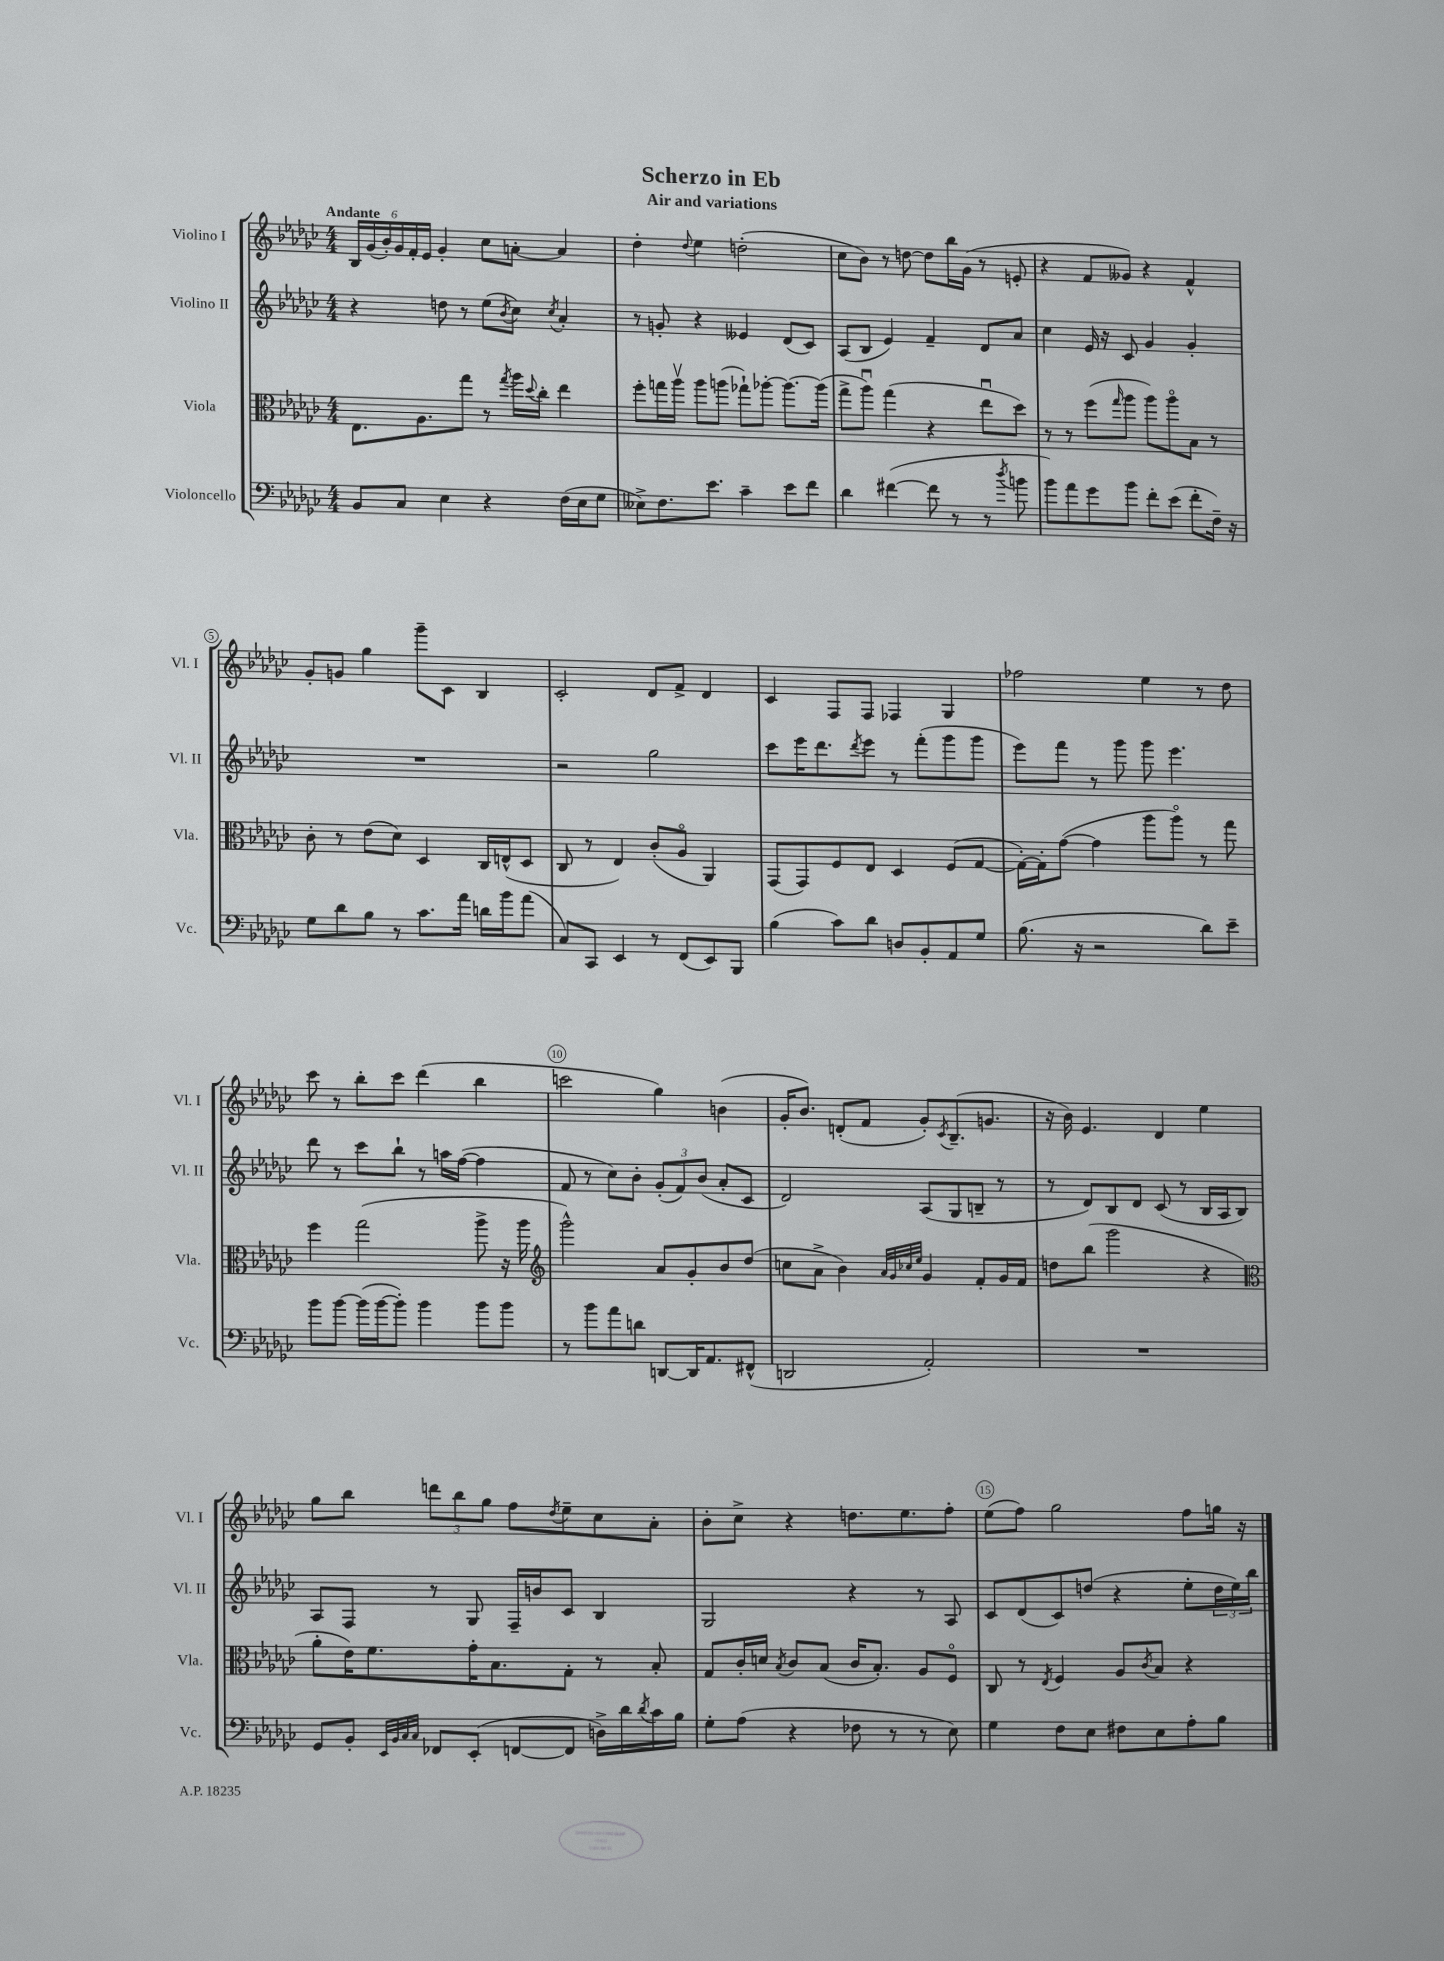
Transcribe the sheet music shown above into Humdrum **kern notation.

**kern	**kern	**kern	**kern
*part4	*part3	*part2	*part1
*staff4	*staff3	*staff2	*staff1
*I"Violoncello	*I"Viola	*I"Violino II	*I"Violino I
*I'Vc.	*I'Vla.	*I'Vl. II	*I'Vl. I
*clefF4	*clefC3	*clefG2	*clefG2
*k[b-e-a-d-g-c-]	*k[b-e-a-d-g-c-]	*k[b-e-a-d-g-c-]	*k[b-e-a-d-g-c-]
*M4/4	*M4/4	*M4/4	*M4/4
=1	=1	=1	=1
!	!	!	!LO:TX:a:B:t=Andante
8BB-/L	8.E-\L	4r	24B-/LL
.	.	.	(24g-/
.	.	.	24b-'/)
8C-/J	.	.	24g-/
.	.	.	24f'/
.	8.A-\	.	.
.	.	.	24e-/JJ
4E-\	.	8ddn\	4g-'/
.	8gg-\J	8r	.
4r	8r	(8ee-\L	8cc-\L
.	8qgg-/	8qb-/	.
.	16aa-\LL	8cc-\J)	[8an'\J
.	8qqdd-/	.	.
.	16cc-'\JJ	.	.
.	.	8qcc-/	.
(16F\LL	4ee-\	4a-'/	4a/]
16E-\J	.	.	.
8G-\J	.	.	.
=2	=2	=2	=2
8E--X^\L)	8ff'\L	8r	4dd-'\
8.F\	16ggn\L	8gn'/	.
.	16aa-v\JJ	.	.
.	.	.	8qqdd-/
.	8aa-\L	4r	4ee-\
8.e-\J	.	.	.
.	(8aan\J	.	.
4c-~\	8gg-X`\L)	4e--X/	(2ddn'\
.	[8aa-X'\J	.	.
8e-\L	8.aa-\L_	(8d-/L	.
8f\J	.	8c-/J)	.
.	(16aa-\Jk]	.	.
=3	=3	=3	=3
4d-\	8gg-^\L	(8A-/L	8cc-\L
.	8aa-u\J)	8B-/J	8b-\J)
([4f#X\	(4gg-\	4e-/)	8r
.	.	.	[8ddn\
8f#\]	4r	4f~/	8dd\L]
8r	.	.	16bb-\L
.	.	.	(16g-\JJ
8r	8ee-u\L	8d-/L	8r
8qdd-/	.	.	.
8bn\	8dd-\J)	8a-/J	8en'/
=4	=4	=4	=4
8b-\L)	8r	4cc-\	4r
8a-\	8r	.	.
8g-\	(8ff\L	16e-/	8f/L
.	.	16r	.
.	16qqgg-/	.	.
8b-\J	8aa-\J	8c-/	8g--X/J)
8f'\L	8aa-\L)	4g-/	4r
(8e-\J	8aa-\	.	.
8f'\L	8B-\J	4g-'/	4f^^/
16F~\Jk)	8r	.	.
16r	.	.	.
!!LO:LB:g=z
=5	=5	=5	=5
8G-\L	8c-'\	1r	8g-'/L
8d-\	8r	.	8gn/J
8B-\J	(8e-\L	.	4gg-\
8r	8d-\J)	.	.
8.c-\L	4D-/	.	8ggg-~\L
.	.	.	8c-\J
16a-\Jk	.	.	.
16dn\LL	16C-/LL	.	4B-/
16b-\J	(16En^^/J	.	.
(8a-\J	8D-/J	.	.
=6	=6	=6	=6
8C-/L)	8C-/	2r	2c-'/
8CC-/J	8r	.	.
4EE-/	4E-/)	.	.
8r	(8c-'/L	2gg-\	8d-/L
(8FF/L	8A-/J	.	8f^/J
8EE-/)	4AA-/)	.	4d-/
8BBB-/J	.	.	.
=7	=7	=7	=7
(4B-\	(8GG-/L	8ccc-\L	4c-/
.	8GG-/)	16eee-\K	.
.	.	8.ddd-\	.
8c-\L)	8F/	.	8F/L
.	.	8qddd-/	.
8d-\J	8E-/J	8eee-\J	8F/J
8Dn/L	4D-/	8r	4F-X/
8BB-'/	.	(8fff'\L	.
8AA-/	(8F/L	8ggg-\	4G-/
8G-/J	[8G-/J	8ggg-\J	.
=8	=8	=8	=8
(8.B-\	16G-'\LL_)	8eee-\L)	2ff-X\
.	16G-'\J]	.	.
.	([8g-\J	8fff\J	.
16r	.	.	.
2r	4g-\]	8r	.
.	.	8ggg-\	.
.	8aa-\L	8ggg-\	4ee-\
.	8aa-\J)	4.eee-\	.
8d-\L)	8r	.	8r
8e-~\J	8gg-\	.	8dd-\
!!LO:LB:g=z
=9	=9	=9	=9
8b-\L	4ff\	8ddd-\	8ccc-\
[8b-\J	.	8r	8r
(16b-\LL]	(2gg-\	8ccc-\L	8bb-'\L
[16b-\J	.	.	.
8b-'\J])	.	8bb-`\J	8ccc-\J
4b-\	.	8r	(4ddd-\
.	.	16aan\LL	.
.	.	([16ff\JJ	.
8b-\L	8aa-^\	4ff\]	4bb-\
8b-\J	16r	.	.
.	16aa-\	.	.
=10	=10	=10	=10
*	*clefG2	*	*
8r	2ggg-^^\)	8f/	2cccn\
8b-\L	.	8r	.
8a-\	.	8cc-\L)	.
8dn\J	.	8b-'\J	.
[8DDn/L	8a-/L	(12g-'/L	4gg-\)
.	.	12f/)	.
16DD/K]	8g-'/	.	.
.	.	(12b-/J	.
8.AA-/	.	.	.
.	8b-/	8a-'/L	(4bn\
(8FF#X^^/J	(8dd-/J	8c-/J	.
=11	=11	=11	=11
2DDn/	8ccn\L	2d-/)	16g-'/KL
.	.	.	8.b-/J)
.	8a-^\J	.	.
.	4b-\)	.	(8dn'/L
.	.	.	8f/J
.	32qqa-/LLL	.	.
.	32qqg-/	.	.
.	32qqcc-X/	.	.
.	32qqee-/JJJ	.	.
2AA-'/)	4g-/	(8A-/L	8g-'/L)
.	.	.	8qc-/
.	.	8G-/	(8.B-~/
.	8f'/L	8Bn~/J	.
.	.	.	8.gn/J
.	16g-/L	8r	.
.	16f/JJ	.	.
=12	=12	=12	=12
1r	8ddn\L	8r	16r
.	.	.	16b-\)
.	(8bb-\J	8d-/L)	4.e-/
.	2ggg-\	8B-/	.
.	.	8d-/J	.
.	.	(8c-/	4d-/
.	.	8r	.
.	4r	16B-/LL	4ee-\
.	.	16A-/J	.
.	.	8B-/J)	.
!!LO:LB:g=z
=13	=13	=13	=13
*	*clefC3	*	*
8GG-/L	8a-'\L	8A-/L	8gg-\L
8BB-'/J	16e-\K)	8F/J	8bb-\J
.	8.f\	.	.
32qqEE-/LLL	.	.	.
32qqBB-/	.	.	.
32qqC-/	.	.	.
32qqC-/JJJ	.	.	.
8FF-X/L	.	8r	12dddn\L
.	.	.	12bb-\
(8EE-'/J	16g-'\K	8G-/	.
.	.	.	12gg-\J
.	8.B-\	.	.
[8FFn/L	.	16F~/LL	8ff\L
.	.	16bn/J	.
.	.	.	8qdd-/
8FF/J]	8G-'\J	8c-/J	8ee-~\
16Dn^\LL)	8r	4B-/	8cc-\
16d-\	.	.	.
8qd-/	.	.	.
16c-\	8B-'/	.	8a-'\J
16B-\JJ	.	.	.
=14	=14	=14	=14
8G-'\L	8G-/L	2G-/	8b-'\L
(8A-\J	16c-'/L	.	8cc-^\J
.	16dn/JJ	.	.
.	8qB-/	.	.
4r	8c-/L	.	4r
.	(8B-/J	.	.
8F-X\	16c-/KL	4r	8.ddn\L
.	8.B-'/J)	.	.
8r	.	.	.
.	.	.	8.ee-\
8r	8A-/L	8r	.
8E-\)	8F/J	8A-/	8ff'\J
=15	=15	=15	=15
4G-\	8C-/	8c-/L	(8ee-\L
.	8r	(8d-/	8ff\J)
.	8qE-/	.	.
8F\L	4F/	8c-/)	2gg-\
8E-\J	.	(8ddn/J	.
8F#X\L	8A-/L	4r	.
.	8qc-/	.	.
8E-\	8B-/J	.	.
8A-'\	4r	8ee-'\L	8ff\L
8B-\J	.	24dd\L	16ggn\Jk
.	.	24ee-\)	.
.	.	.	16r
.	.	24bb-\JJ	.
==	==	==	==
*-	*-	*-	*-
